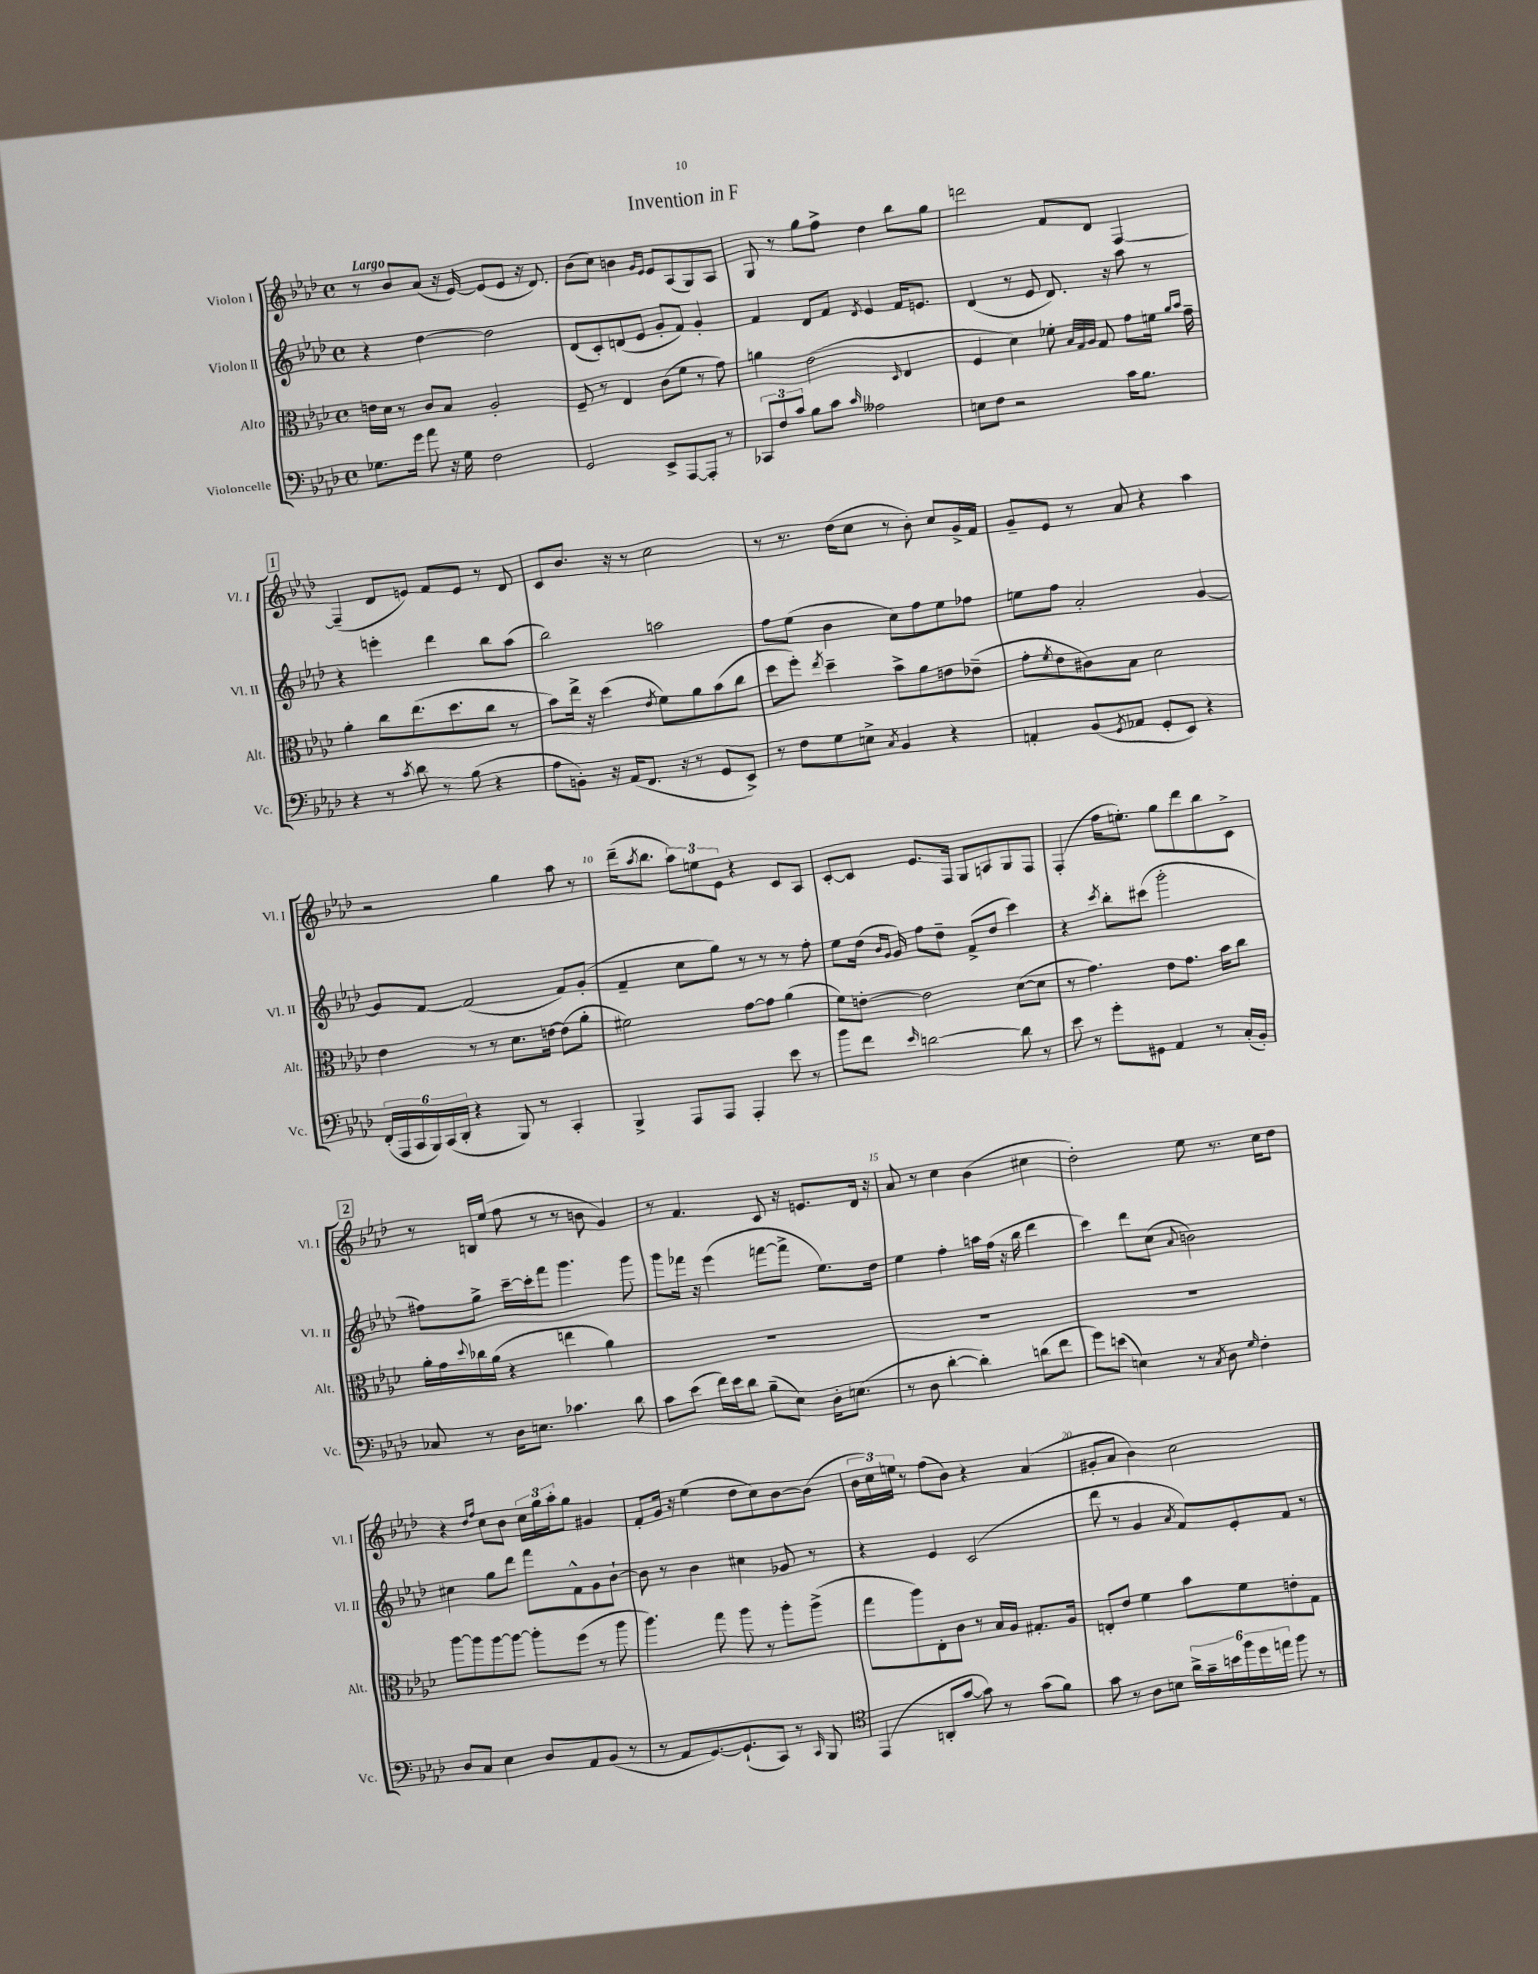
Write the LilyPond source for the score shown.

\header { title = "Invention in F" }
<<
\new StaffGroup <<
\new Staff = "s0" \with { instrumentName = "Violon I" shortInstrumentName = "Vl. I" } {
    \clef treble \key aes \major \defaultTimeSignature \time 4/4 \tempo "Largo"
    r8 bes'8 aes'8( r16 ees'16~) ees'8( ees'8 r16 des'8.) |
    bes'8( c''8) b'4 \grace { g'16 ees'16 } ees'8 aes8( g8) aes8 |
    g8 r8 g''8 f''8-> des''4 bes''8 g''8 |
    d'''2 f'8 des'8 f4~ |
    \mark \markup { \box "1" } f4--( des'8 e'8) f'8 e'8 r8 des'8 |
    c'8 bes'8. r16 r8 c''2 |
    r8 r8. des''16( c''8 r8 bes'8-.) c''8 g'16-> f'16 |
    g'8-- ees'8 r8 aes'8 r4 aes''4 |
    r2 g''4 aes''8 r8 |
    des'''16--( \acciaccatura { aes''8 } bes''8. \tuplet 3/2 { aes''8) e''8 ees'8 } r4 c'8 aes8 |
    c'8~-. c'8 ees'8. f16 g8 a8 g8 f8 |
    f4-.( f''16 e''8.-.) g''8 des'''8 bes''8 c'8-> |
    \mark \markup { \box "2" } r8 b16 ees''16( f''8 r8 r8 b'8 g'4) |
    r8 f'4. c'8 r16 e'8. des'16 r16 |
    aes'8 r8 c''4 bes'4( cis''4 |
    des''2-.) ees''8 r8. c''16 des''8 |
    r4 \grace { des''16 f''16 } c''8 bes'8 \tuplet 3/2 { c''16 g''16 aes''16-. } g''8 gis'4 |
    f'8-. g'16 r16 ees''4( des''8 c''8) bes'8~ bes'8( |
    \tuplet 3/2 { bes'16 c''16) e''16 } r8 f''8( bes'8) r4 aes'4( |
    gis'8-. aes'8 bes'4) c''2 \bar "|." |
}
\new Staff = "s1" \with { instrumentName = "Violon II" shortInstrumentName = "Vl. II" } {
    \clef treble \key aes \major \defaultTimeSignature \time 4/4
    r4 des''4~ des''2 |
    des'8( c'8-.) d'8( ees'8 g'8-. f'8) g'4-. |
    f'4 des'8 f'8 \acciaccatura { des'8 } ees'4 f'16 e'8. |
    des'4( r8 ees'8 des'8.) r16 aes''8 r8 |
    \mark \markup { \box "1" } r4 e'''4-. des'''4 bes''8 aes''8( |
    bes''2) a''2 |
    f''8 ees''8( bes'4 c''8) f''8 ees''8 fes''8 |
    e''8 f''8 aes'2-. g'4~ |
    g'8 f'8~ f'2( f'8) g'8-.( |
    f'4-- c''8 g''8) r8 r8 r8 f''8-. |
    ees''8 des''16( \grace { bes'16 g'16 } g'16) f''8 des''8-- f'8->( des''8 c'''4) |
    r4 \acciaccatura { c'''8 } bes''8-. cis'''8( g'''2-. |
    \mark \markup { \box "2" } fis''8) g''8-> c'''16~-- c'''16-. f'''8 g'''4. g'''8 |
    g'''8 fes'''16 r16 ees'''4( f'''8~ f'''8-> ees''8.) des''16 |
    ees''4 f''4-. a''16 f''16( r16 bes''16 des'''4 |
    c'''4) des'''8 c''8( \appoggiatura { aes'8 } b'2) |
    cis''4 g''8 des'''8 f'''8 f'8-^ g'8 bes'8~-! |
    bes'8 r8 bes'4 cis''4 ges'8 r8 |
    r4 ees'4 c'2( |
    des'''8 r8 g'4 \acciaccatura { aes'8 } f'8) ees'8-. f'8 r8 \bar "|." |
}
\new Staff = "s2" \with { instrumentName = "Alto" shortInstrumentName = "Alt." } {
    \clef alto \key aes \major \defaultTimeSignature \time 4/4
    e'16 des'16 r8 c'8 bes8 aes2-. |
    f8-- r8 ees4 c'8( f'8 r8 g'8) |
    a'4 ees'2( \grace { des16 } ees4 |
    f4 des'4) fes'8-. \grace { bes32 g32 aes32 } g8 g'8 f'16 \grace { aes'16 bes'16 } g'16-- |
    \mark \markup { \box "1" } aes'4-. c''8 ees''8.( des''8. c''8 r8 |
    bes'8) ees''16-> r16 des''4( \acciaccatura { ees'8 } f'8) aes'8 bes'8( c''8 |
    des''8 f''8-.) \acciaccatura { ees''8 } des''4-- bes'8-> aes'8 e'8 ees'8--( |
    g'8-. \acciaccatura { f'8 } ees'8 cis'8) bes8 des'2 |
    ees'4 r8 r8 des'8. e'16~ e'8( aes'8-. |
    fis'2) g'8~ g'8 aes'4( |
    f'8) e'8~-. e'2 des'8~( des'8 |
    r8 g'4.) ees'8 g'8. bes'16 c''8 |
    \mark \markup { \box "2" } aes'16-. g'16 \appoggiatura { des''8 } ces''16 aes'16( r4 e''4 aes'4) |
    R1 |
    R1 |
    R1 |
    aes''8~ aes''8 aes''8~ aes''8~ aes''8-. f''8( r8 aes''8 |
    aes''4.) g''8 aes''8 r8 aes''8-. aes''8->( |
    g''8 aes''8) ees8-. c'8 r8 bes16 aes16 gis8.-. aes16 |
    e8-. ees'8 f'4 bes'8 f'8 e'8-. g8 \bar "|." |
}
\new Staff = "s3" \with { instrumentName = "Violoncelle" shortInstrumentName = "Vc." } {
    \clef bass \key aes \major \defaultTimeSignature \time 4/4
    ges8. g'16 aes'8 r16 ges16 f2 |
    g,2 ees,8-> aes,,8~ aes,,8-. r8 |
    \tuplet 3/2 { ces,8 f8 c'8 } bes8 c'8 \grace { c'16 } aeses2 |
    e8 f8 r2 c'16 bes8. |
    \mark \markup { \box "1" } r4 r8 \acciaccatura { c'8 } des'8 r8 bes8( r4 |
    aes8 b,8-.) r16 aes,16( f,8. r16 r8 g,8 ees,8->) |
    r8 f8 g8 e8-> \acciaccatura { c8 } bes,4 r4 |
    a,4-. bes,8( \acciaccatura { g,8 } aes,8 g,8-. ees,8) r4 |
    \tuplet 6/4 { f,16-.( aes,,16 c,16 bes,,16) c,16( des,16-. } r4 bes,,8) r8 c,4-. |
    bes,,4-> aes,,8 aes,,8 aes,,4-. ees'8 r8 |
    bes'8 f'8 \grace { ees'16 } d'2~ d'8 r8 |
    ees'8 r8 g'8-. gis,8 aes,4 r8 c16-.( bes,16-.) |
    \mark \markup { \box "2" } ces8 r8 des16 e8. ces'4. des'8 |
    c'8 ees'8( f'16) ees'16 des'8 bes8--( ees8) des16-. e8.( |
    r8 des8 des'4~-. des'4-.) d'8( f'8 |
    g'8) e'8( e4) r8 \acciaccatura { c8 } des8 \grace { g16 } f4-. |
    des8 c8 ees4 des8 aes,8 bes,8( r8 |
    r8 aes,8 g,8.~) g,8.-!( c,8) r8 \grace { c,16 } bes,,8 |
    \clef tenor ees,4( a,8-. g'8~ g'8) r8 g'8( f'8) |
    g'8 r8 aes8 b8 \tuplet 6/4 { aes'16-> g'16-- b'16 f''16 des''16 e''16 } f''8 r8 \bar "|." |
}
>>
>>
\layout { \context { \Score \override BarNumber.break-visibility = ##(#f #t #t) barNumberVisibility = #(every-nth-bar-number-visible 5) } }
